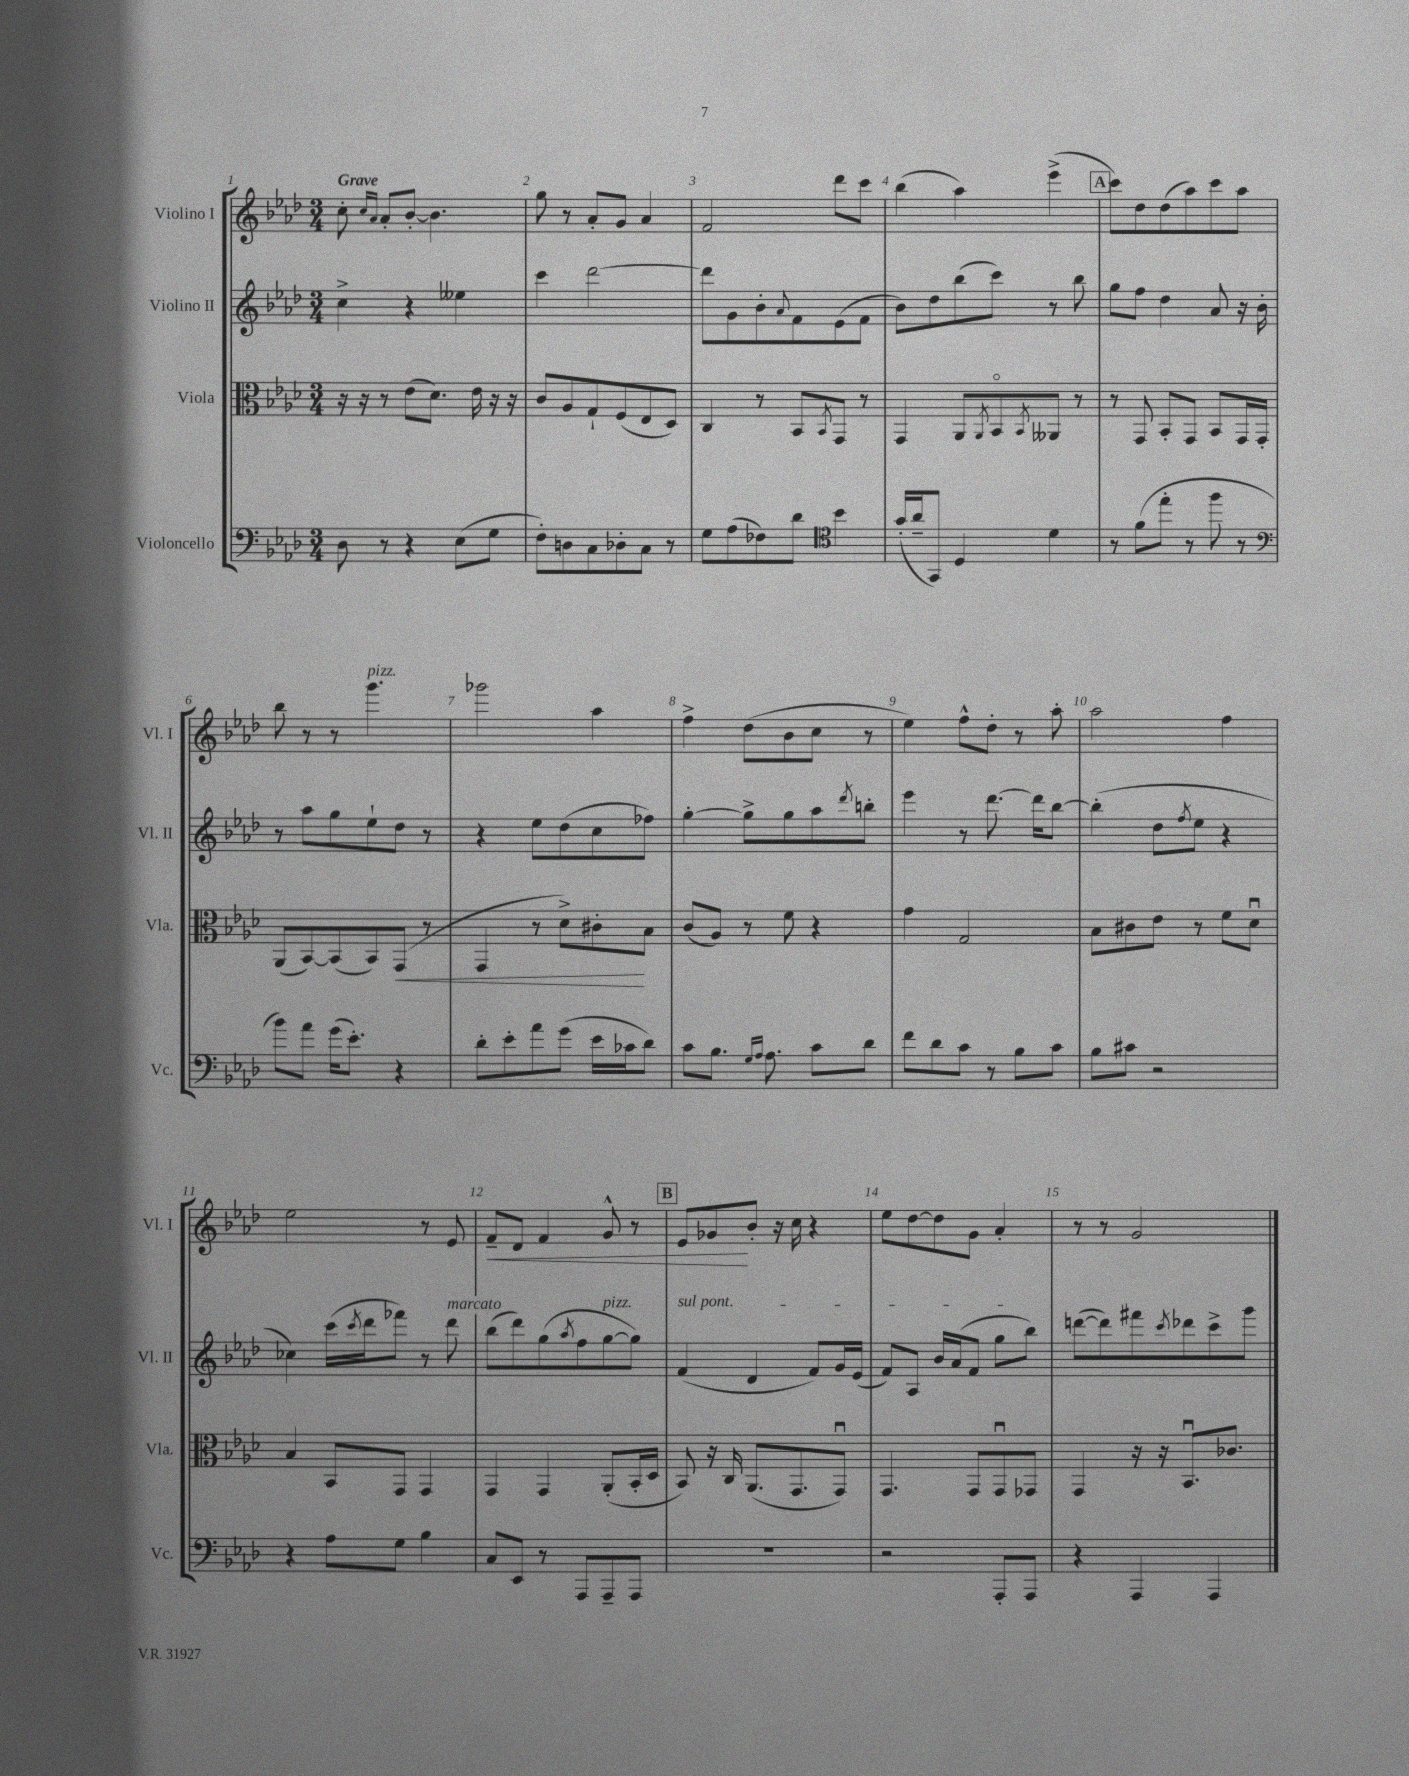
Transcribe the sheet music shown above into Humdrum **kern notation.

**kern	**kern	**kern	**kern
*staff4	*staff3	*staff2	*staff1
*clefF4	*clefC3	*clefG2	*clefG2
*k[b-e-a-d-]	*k[b-e-a-d-]	*k[b-e-a-d-]	*k[b-e-a-d-]
*M3/4	*M3/4	*M3/4	*M3/4
8D-	16r	4cc^	8cc'
.	16r	.	.
.	.	.	16qqcc
.	.	.	16qqa-
8r	8r	.	8a-'
4r	(8e-	4r	[8b-'
.	8.d-)	.	4.b-]
(8E-	.	4ee--	.
.	16e-	.	.
8G	16r	.	.
.	16r	.	.
=	=	=	=
8F')	8c	4ccc	8gg
8D	8A-	.	8r
8C	8G`	[2ddd-	8a-'
8D-'	(8F	.	8g
8C	8E-	.	4a-
8r	8D-)	.	.
=	=	=	=
8G	4C	8ddd-]	2f
(8A-	.	8g	.
8F-)	8r	8b-'	.
.	.	8qqa-	.
8d-	8BB-	8f	.
*clefC4	*	*	*
.	8qBB-	.	.
4b-	8GG	(8e-	8ddd-
.	8r	8f	8ccc
=	=	=	=
(16g'	4GG	8b-)	(4bb-
16a-~	.	.	.
8GG)	.	8dd-	.
4D-	8AA-	(8bb-	4aa-)
.	8qAA-	.	.
.	8BB-o	8ccc)	.
.	8qBB-	.	.
4d-	8AA--	8r	(4eee-^
.	8r	8bb-	.
=	=	=	=
8r	8r	8gg	8ccc)
(8f	8GG	8ff	8dd-
8ee-'	8BB-'	4dd-	(8dd-
8r	8GG	.	8aa-)
8ff	8BB-	8a-	8ccc
8r	16GG	16r	8aa-
.	16GG'	16b-'	.
=	=	=	=
*clefF4	*	*	*
8b-)	(8AA-	8r	8bb-
8a-	[8BB-)	8aa-	8r
(16g	(8BB-]	8gg	8r
8.e-')	.	.	.
.	8BB-)	8ee-`	4.ggg
4r	(8GG	8dd-	.
.	8r	8r	.
=	=	=	=
8d-'	4GG	4r	2ggg-
8e-'	.	.	.
8a-	8r	8ee-	.
(8g	8d-^)	(8dd-	.
16e-	8c#'	8cc	4aa-
16c-	.	.	.
8d-)	8B-	8ff-)	.
=	=	=	=
8c	(8c	[4gg'	4ff^
8.B-	8A-)	.	.
.	8r	8gg^]	(8dd-
16qqG	.	.	.
16qqA-	.	.	.
8.A-	.	.	.
.	8f	8gg	8b-
8c	4r	8aa-	8cc
.	.	8qddd-	.
8d-	.	8bb'	8r
=	=	=	=
8f	4g	4eee-	4ee-)
8d-	.	.	.
8c	2G	8r	8ff^^
8r	.	[8.ddd-	8dd-'
8B-	.	.	8r
.	.	16ddd-]	.
8c	.	[8bb-	8aa-'
=	=	=	=
8B-	8B-	(4bb-']	2aa-
8c#	8c#	.	.
2r	8e-	8dd-	.
.	.	8qff	.
.	8r	8ee-	.
.	8f	4r	4ff
.	8d-u	.	.
=	=	=	=
4r	4B-	4cc-)	2ee-
8A-	8BB-	(16ccc	.
.	.	8qccc	.
.	.	16ddd-	.
8G	8GG	8fff-)	.
4B-	4GG	8r	8r
.	.	8ddd-	8e-
=	=	=	=
8C	4GG	(8bb-	8f~
8EE-	.	8ddd-)	8d-
8r	4GG	(8gg	4f
.	.	8qaa-	.
8AAA-	.	8ff	.
8AAA-~	(8AA-'	[8gg	8g^^
8AAA-	16BB-'	8gg])	8r
.	16D-	.	.
=	=	=	=
2.r	8BB-)	(4f	8e-
.	16r	.	8g-
.	16C	.	.
.	(8.AA-	4d-	8b-'
.	.	.	16r
.	8.GG	.	16cc
.	.	8f)	4r
.	8GGu)	16g	.
.	.	(16e-	.
=	=	=	=
2r	4.GG	8f)	8ee-
.	.	8A-	[8dd-
.	.	16b-	8dd-]
.	.	(16a-	.
.	8GG	8f	8g
8AAA-'	8GGu	8gg	4a-'
8AAA-	8GG-	8bb-)	.
=	=	=	=
4r	4GG	([8ddd	8r
.	.	8ddd])	8r
4AAA-	16r	8fff#	2g
.	16r	.	.
.	.	8qccc	.
.	8.BB-u	8ddd-	.
4AAA-	.	8ccc^	.
.	8.c-	.	.
.	.	8ggg	.
==	==	==	==
*-	*-	*-	*-
